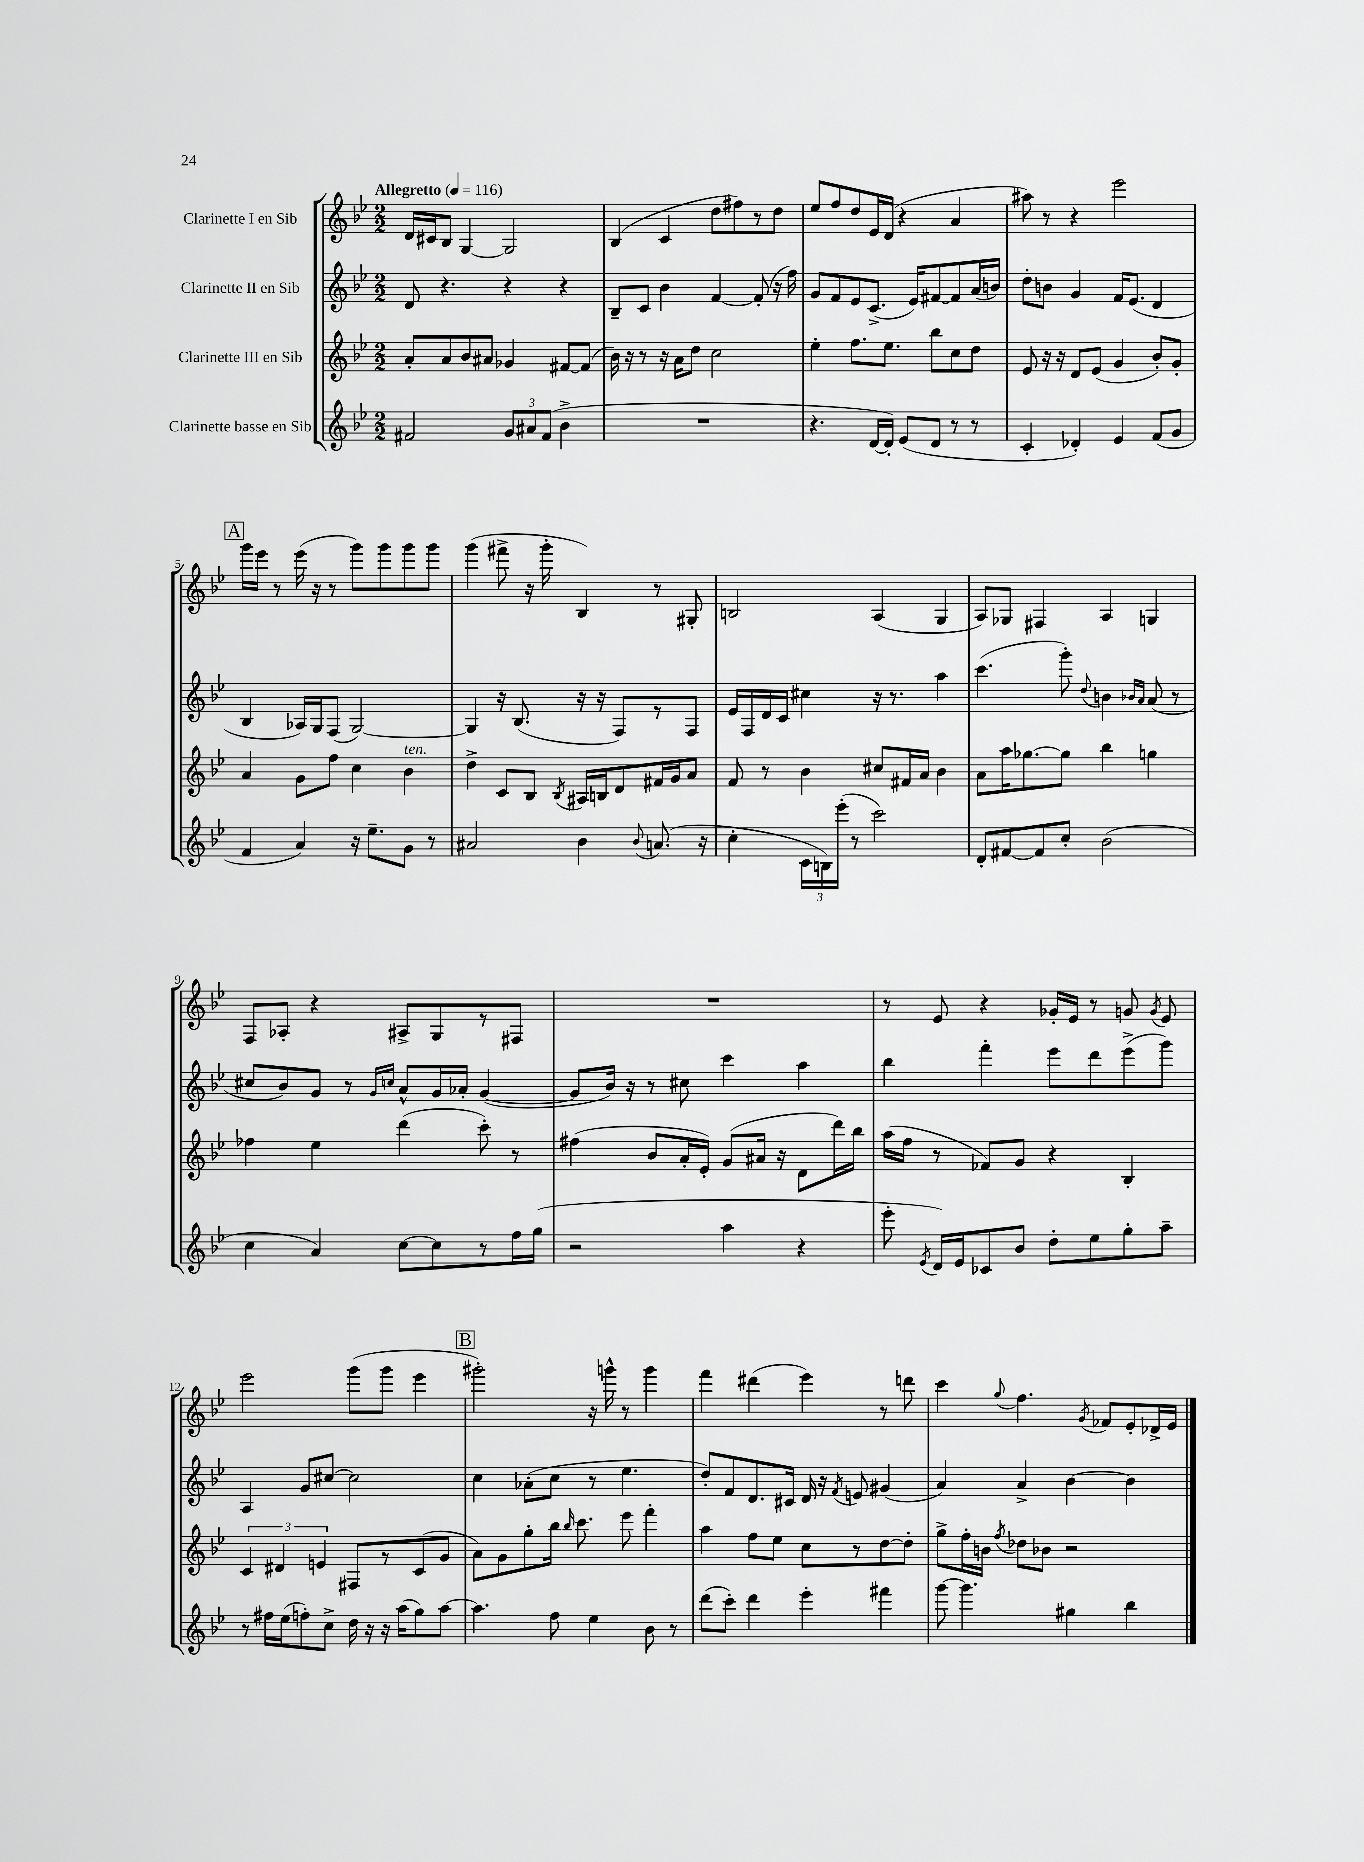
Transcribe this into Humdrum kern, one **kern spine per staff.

**kern	**kern	**kern	**kern
*part4	*part3	*part2	*part1
*staff4	*staff3	*staff2	*staff1
*I"Clarinette basse en Sib	*I"Clarinette III en Sib	*I"Clarinette II en Sib	*I"Clarinette I en Sib
*clefG2	*clefG2	*clefG2	*clefG2
*k[b-e-]	*k[b-e-]	*k[b-e-]	*k[b-e-]
*M2/2	*M2/2	*M2/2	*M2/2
*MM116	*MM116	*MM116	*MM116
=1	=1	=1	=1
!	!	!	!LO:TX:a:B:t=Allegretto
2f#X/	8a'/L	8d/	16d/LL
.	.	.	16c#X/J
.	8a/	4.r	8B-/J
.	8b-/	.	[4G/
.	8a#X/J	.	.
12g/L	4g-X/	4r	2G/]
12a#X/	.	.	.
(12f#/J	.	.	.
4b-^\	[8f#X/L	4r	.
.	(8f#/J]	.	.
=2	=2	=2	=2
1r	16b-\)	8B-~/L	(4B-/
.	16r	.	.
.	8r	8c/J	.
.	16r	4b-\	4c/
.	16a\KL	.	.
.	8dd\J	.	.
.	2cc\	[4f/	8dd\L
.	.	.	8ff#X\)
.	.	(8f'/]	8r
.	.	16r	8dd\J
.	.	16ff\)	.
=3	=3	=3	=3
4.r	4ee-'\	8g/L	8ee-/L
.	.	8f/	8ff/
.	8.ff\L	8e-/	8dd/
[16d/LL	.	(8.c^/J	16e-/L
16d'/JJ])	8.ee-\J	.	(16d/JJ
(8e-/L	.	.	4r
.	.	16e-/KL)	.
8d/J	8bb-\L	[8f#X/	.
8r	8cc\	8f#/]	4a/
8r	8dd\J	(16a/L	.
.	.	16bn/JJ)	.
=4	=4	=4	=4
4c'/	8e-/	8dd'\L	8aa#X\)
.	16r	8bn\J	8r
.	16r	.	.
4d-X'/)	8d/L	4g/	4r
.	(8e-/J	.	.
4e-/	4g/	16f/KL	2eee-\
.	.	(8.e-/J	.
(8f/L	8b-'/L)	4d/	.
8g/J	8g'/J	.	.
!!LO:LB:g=z
!!LO:REH:place=s1:t=A
=5	=5	=5	=5
4f/	4a/	4B-/	16ggg\LL
.	.	.	16eee-\JJ
.	.	.	8r
4a/)	8g\L	16A-X/LL)	(16eee-\
.	.	16G/J	16r
.	8ff\J	(8F/J	8r
16r	4cc\	[2G/)	8ggg\L)
8.ee-~\L	.	.	.
.	.	.	8ggg\
!	!LO:TX:a:i:t=ten.	!	!
8g\J	4b-\	.	8ggg\
8r	.	.	8ggg\J
=6	=6	=6	=6
2a#X/	4dd^\	4G/]	(4ggg\
.	8c/L	16r	8fff#X^\
.	.	(8.B-/	.
.	8B-/J	.	16r
.	.	.	16ggg'\
.	8qB-/	.	.
4b-\	16A#X/LL	16r	4B-/)
.	16Bn/J	16r	.
.	8d/	8F/L)	.
8qqb-/	.	.	.
(8.an/	16f#X/L	8r	8r
.	16g/J	.	.
.	8a/J	8F/J	8G#X'/
16r	.	.	.
=7	=7	=7	=7
4cc'\	8f/	16e-/LL	2Bn/
.	.	16F/	.
.	8r	16d/	.
.	.	16c/JJ	.
24c\LL	4b-\	4cc#X\	.
24Bn\)	.	.	.
(24eee-'\JJ	.	.	.
8r	.	.	.
2ccc\)	8cc#X/L	16r	(4A/
.	.	8.r	.
.	16f#X/L	.	.
.	16a/JJ	.	.
.	4b-\	4aa\	4G/
=8	=8	=8	=8
8d'/L	8a\L	(4.ccc\	8A/L)
[8f#X/	16aa\K	.	8G-X/J
.	[8.gg-X\	.	.
8f#/]	.	.	4F#X/
8cc'/J	8gg-\J]	8ggg'\)	.
.	.	8qqdd/	.
(2b-\	4bb-\	4bn\	4A/
.	.	16qqb-X/LL	.
.	.	16qqa/JJ	.
.	4ggn\	(8a/	4Gn/
.	.	8r	.
!!LO:LB:g=z
=9	=9	=9	=9
4cc\	4ff-X\	8cc#X/L	8F/L
.	.	8b-/)	8A-X'/J
4a/)	4ee-\	8g/J	4r
.	.	8r	.
.	.	16qqg/LL	.
.	.	16qqccn/JJ	.
[8cc\L	(4ddd\	8a^^/L	8A#X^/L
8cc\]	.	16g/L	8G/
.	.	16a-X'/JJ	.
8r	8ccc'\)	([4g/	8r
16ff\L	8r	.	8F#X/J
(16gg\JJ	.	.	.
=10	=10	=10	=10
2r	(4ff#X\	8g/L]	1r
.	.	16b-/Jk)	.
.	.	16r	.
.	8b-/L	8r	.
.	16a'/L	8cc#X\	.
.	16e-'/JJ)	.	.
4aa\	(8g/L	4ccc\	.
.	16a#X/Jk	.	.
.	16r	.	.
4r	8d\L	4aa\	.
.	16ddd\L)	.	.
.	16bb-\JJ	.	.
=11	=11	=11	=11
8eee-'\	(16aa\LL	4bb-\	8r
.	16ff\JJ	.	.
8qe-/	.	.	.
16d/LL)	8r	.	8e-/
16e-/J	.	.	.
8c-X/	8f-X/L)	4fff'\	4r
8b-/J	8g/J	.	.
8dd'\L	4r	8eee-\L	16g-X'/LL
.	.	.	16e-/JJ
8ee-\	.	8ddd\	8r
8gg'\	4B-'/	(8eee-^\	8gn/
.	.	.	8qg/
8aa~\J	.	8ggg\J)	8e-/
!!LO:LB:g=z
=12	=12	=12	=12
8r	6c/	4A/	2eee-\
16ff#X\LL	.	.	.
.	6d#X/	.	.
(16ee-\J	.	.	.
8ffn'\)	.	8g/L	.
.	6en/	.	.
8cc^\J	.	[8cc#X/J	.
16dd\	8F#X/L	2cc#\]	(8ggg\L
16r	.	.	.
16r	8r	.	8ggg\J
(16aa\KL	.	.	.
8gg\)	(8c/	.	4eee-\
[8aa\J	8g/J	.	.
!!LO:REH:place=s1:t=B
=13	=13	=13	=13
4.aa\]	8a\L)	4cc\	2ggg#X'\)
.	8g\	.	.
.	8gg'\	(8a-X'\L	.
8ff\	16bb-\Jk	8cc\J	.
.	16qqbb-/	.	.
.	8.ccc\	.	.
4ee-\	.	8r	16r
.	.	.	16gggn^^\
.	8eee-\	4.ee-\	8r
8b-\	4fff'\	.	4ggg\
8r	.	.	.
=14	=14	=14	=14
(8ddd\L	4aa\	8dd'/L)	4fff\
8ccc'\J)	.	8f/	.
4ddd\	8ff\L	8.d/	(4ddd#X\
.	8ee-\J	.	.
.	.	16c#X/Jk	.
4eee-'\	8cc\L	16d/	4eee-\)
.	.	16r	.
.	.	8qf/	.
.	8r	8en/	.
4fff#X\	[8dd\	(4g#X/	8r
.	8dd'\J]	.	8dddn\
=15	=15	=15	=15
[8ggg\	8gg^\L	4a/)	4ccc\
4.ggg\]	16ff'\L	.	.
.	16bn\JJ	.	.
.	8qff/	.	8qqgg/
.	8dd-X\L	4a^/	4.ff\
.	8b-X\J	.	.
4gg#X\	2r	[4b-\	.
.	.	.	8qg/
.	.	.	8f-X/L
4bb-\	.	4b-\]	8e-'/
.	.	.	16d-X^/L
.	.	.	16e-/JJ
==	==	==	==
*-	*-	*-	*-
